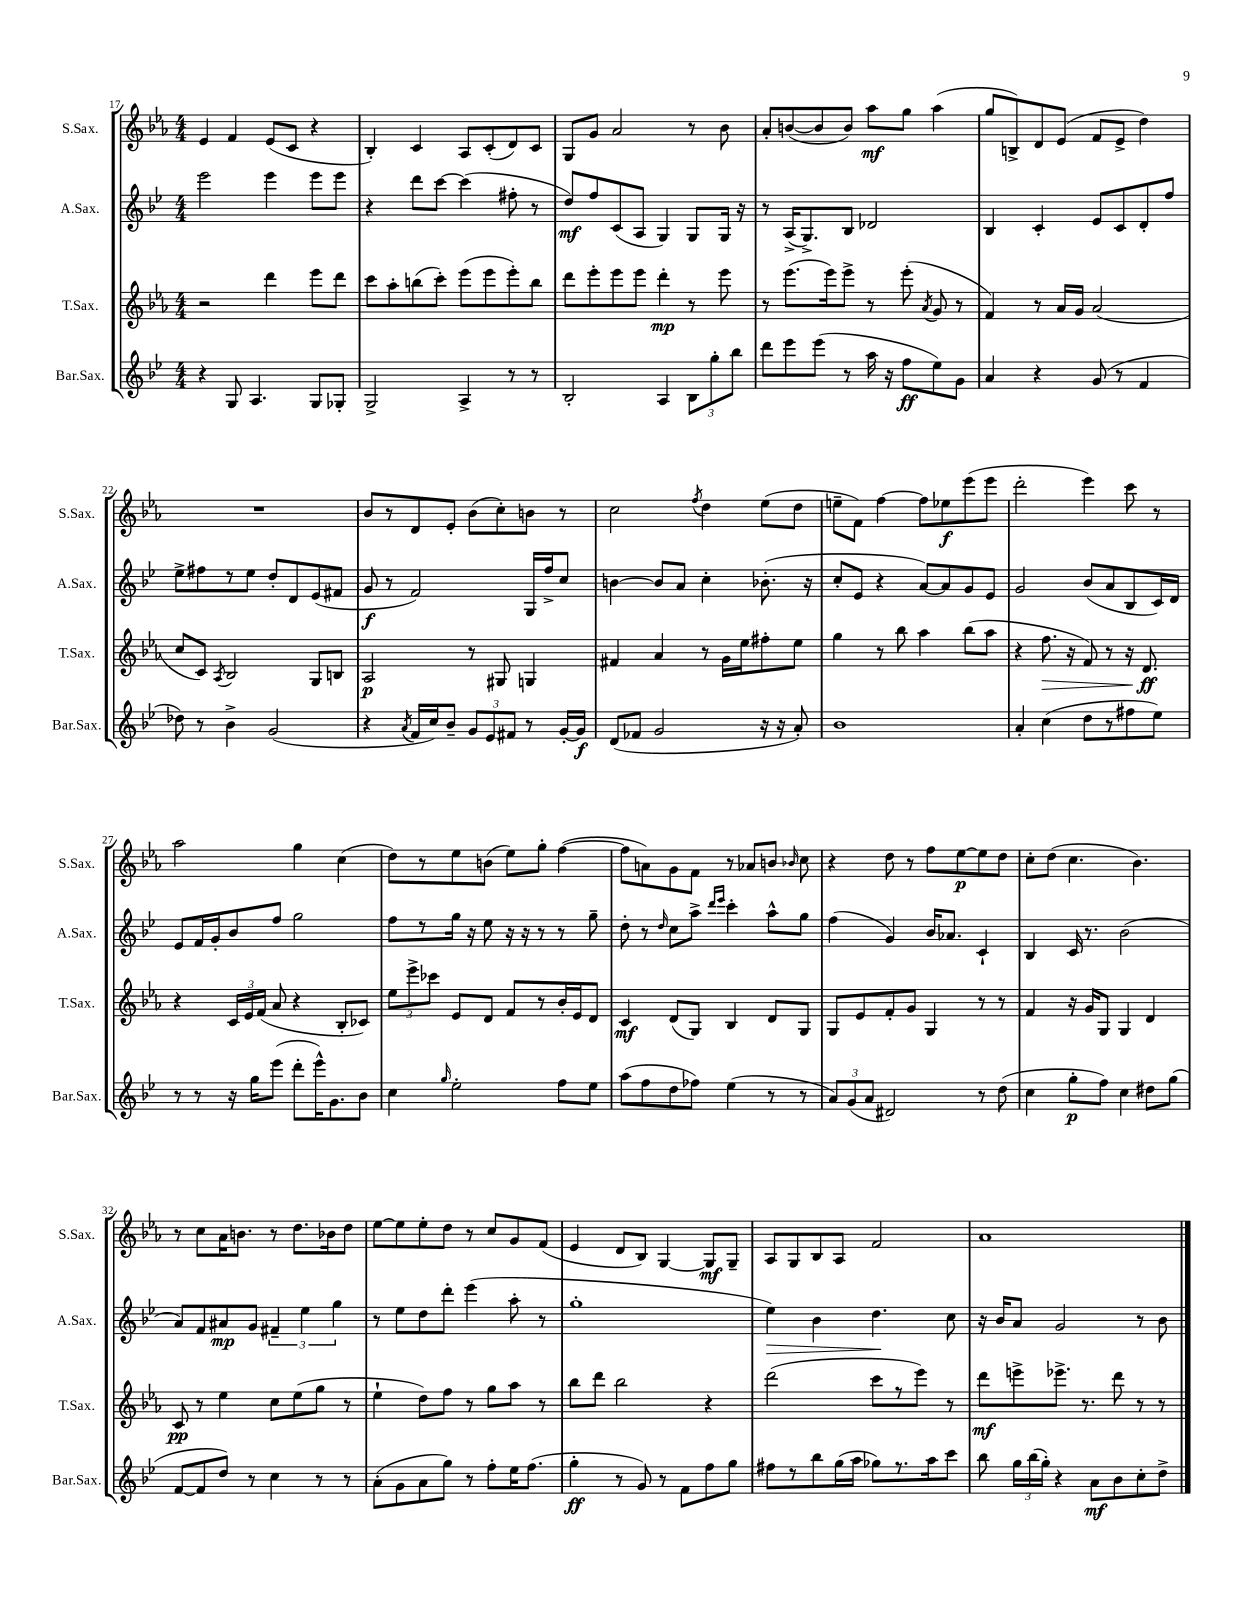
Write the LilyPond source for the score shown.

<<
\new StaffGroup <<
\new Staff = "s0" \with { instrumentName = "S.Sax." shortInstrumentName = "S.Sax." } {
    \clef treble \key ees \major \numericTimeSignature \time 4/4
    \autoBeamOff ees'4 f'4 ees'8[( c'8] r4 |
    bes4-.) c'4 aes8[ c'8-.( d'8) c'8] |
    g8[ g'8] aes'2 r8 bes'8 |
    aes'8[-. b'8~( b'8 b'8]) aes''8[\mf g''8] aes''4( |
    g''8[ b8->) d'8 ees'8]( f'8[ ees'8]-> d''4) |
    R1 |
    bes'8[ r8 d'8 ees'8]-. bes'8[( c''8-.) b'8] r8 |
    c''2 \acciaccatura { f''8 } d''4 ees''8[( d''8] |
    e''8[-- f'8]) f''4~ f''8[ ees''8\f ees'''8( ees'''8] |
    d'''2-. ees'''4) c'''8 r8 |
    aes''2 g''4 c''4( |
    d''8[) r8 ees''8 b'8]( ees''8[) g''8]-. f''4~( |
    f''8[ a'8) g'8 f'8] r8 aes'8[ b'8] \grace { bes'16 } c''8 |
    r4 d''8 r8 f''8[ ees''8~\p ees''8 d''8] |
    c''8[-. d''8]( c''4. bes'4.) |
    r8 c''8[ aes'16 b'8.] r8 d''8.[ bes'16 d''8] |
    ees''8[~ ees''8 ees''8-. d''8] r8 c''8[ g'8 f'8]( |
    ees'4 d'8[ bes8]) g4~ g8[\mf g8]-- |
    aes8[ g8 bes8 aes8] f'2 |
    aes'1 \bar "|." |
}
\new Staff = "s1" \with { instrumentName = "A.Sax." shortInstrumentName = "A.Sax." } {
    \clef treble \key bes \major \numericTimeSignature \time 4/4
    \autoBeamOff ees'''2 ees'''4 ees'''8[ ees'''8] |
    r4 d'''8[ c'''8]~ c'''4( fis''8-. r8 |
    d''8[\mf) f''8 c'8( a8] g4) g8[ g16] r16 |
    r8 a16[->( g8.->) bes8] des'2 |
    bes4 c'4-. ees'8[ c'8 d'8-. f''8] |
    ees''8[-> fis''8 r8 ees''8] d''8[-. d'8 ees'8( fis'8] |
    g'8\f r8 f'2) g16[ f''16-> c''8] |
    b'4~ b'8[ a'8] c''4-. bes'8.-.( r16 |
    c''8[-. ees'8] r4 a'8[~) a'8 g'8 ees'8] |
    g'2 bes'8[( a'8 bes8 c'16) d'16] |
    ees'8[ f'16 g'16-. bes'8 f''8] g''2 |
    f''8[ r8 g''16] r16 ees''8 r16 r16 r8 r8 g''8-- |
    d''8-. r8 \grace { d''16 } c''8[ a''8]-> \grace { d'''16[ ees'''16] } c'''4-. a''8[-^ g''8] |
    f''4( g'4) bes'16[ aes'8.] c'4-! |
    bes4 c'16 r8. bes'2( |
    a'8[) f'8 ais'8\mp g'8] \tuplet 3/2 { fis'4-- ees''4 g''4 } |
    r8 ees''8[ d''8 d'''8]-. ees'''4( a''8-. r8 |
    g''1-. |
    ees''4\>) bes'4 d''4.\! c''8 |
    r16 bes'16[ a'8] g'2 r8 bes'8 \bar "|." |
}
\new Staff = "s2" \with { instrumentName = "T.Sax." shortInstrumentName = "T.Sax." } {
    \clef treble \key ees \major \numericTimeSignature \time 4/4
    \autoBeamOff r2 d'''4 ees'''8[ d'''8] |
    c'''8[ aes''8-. b''8( c'''8]-.) ees'''8[( ees'''8 ees'''8-.) b''8] |
    d'''8[ ees'''8-. ees'''8 ees'''8] d'''4-.\mp r8 ees'''8 |
    r8 ees'''8.[( ees'''16) ees'''8]-> r8 ees'''8-.( \acciaccatura { aes'8 } g'8 r8 |
    f'4) r8 aes'16[ g'16] aes'2( |
    c''8[ c'8]) \acciaccatura { aes8 } bes2 g8[ b8] |
    aes2\p r8 gis8 g4 |
    fis'4 aes'4 r8 g'16[ ees''16 fis''8-. ees''8] |
    g''4 r8 bes''8 aes''4 bes''8[( aes''8] |
    r4 f''8.\> r16 f'8) r8 r16 d'8.\ff\! |
    r4 \tuplet 3/2 { c'16[ ees'16 f'16]( } aes'8 r4 bes8[-. ces'8]) |
    \tuplet 3/2 { ees''8[ ees'''8-> ces'''8] } ees'8[ d'8] f'8[ r8 bes'16-. ees'16 d'8] |
    c'4\mf d'8[( g8]) bes4 d'8[ g8] |
    g8[ ees'8 f'8-. g'8] g4 r8 r8 |
    f'4 r16 g'16[ g8] g4 d'4 |
    c'8\pp r8 ees''4 c''8[ ees''8( g''8] r8 |
    ees''4-! d''8[) f''8] r8 g''8[ aes''8] r8 |
    bes''8[ d'''8] bes''2 r4 |
    d'''2( c'''8[ r8 ees'''8]) r8 |
    d'''8[\mf e'''8-> ees'''8.]-> r8. d'''8 r8 r8 \bar "|." |
}
\new Staff = "s3" \with { instrumentName = "Bar.Sax." shortInstrumentName = "Bar.Sax." } {
    \clef treble \key bes \major \numericTimeSignature \time 4/4
    \autoBeamOff r4 g8 a4. g8[ ges8]-. |
    g2-> a4-> r8 r8 |
    bes2-. a4 \tuplet 3/2 { bes8[ g''8-. bes''8] } |
    d'''8[ ees'''8 ees'''8]( r8 a''16 r16 f''8[\ff ees''8) g'8] |
    a'4 r4 g'8( r8 f'4 |
    des''8) r8 bes'4-> g'2( |
    r4 \acciaccatura { a'8 } f'16[ c''16) bes'8]-- \tuplet 3/2 { g'8[ ees'8 fis'8] } r8 g'16[~-. g'16]\f |
    d'8[( fes'8] g'2 r16 r16 a'8-.) |
    bes'1 |
    a'4-. c''4( d''8[ r8 fis''8 ees''8]) |
    r8 r8 r16 g''16[ ees'''8]( d'''8[-. ees'''16-^) g'8. bes'8] |
    c''4 \grace { g''16 } ees''2-. f''8[ ees''8] |
    a''8[( f''8 d''8 fes''8]) ees''4( r8 r8 |
    \tuplet 3/2 { a'8[) g'8( a'8] } dis'2) r8 d''8( |
    c''4 g''8[-.\p f''8]) c''4 dis''8[ g''8]( |
    f'8[~ f'8 d''8]) r8 c''4 r8 r8 |
    a'8[-.( g'8 a'8 g''8]) r8 f''8[-. ees''16 f''8.]( |
    g''4-.\ff r8 g'8) r8 f'8[ f''8 g''8] |
    fis''8[ r8 bes''8 g''16( a''16] ges''8[) r8. a''16 c'''8] |
    bes''8 \tuplet 3/2 { g''16[ bes''16( g''16]-.) } r4 a'8[\mf bes'8 c''8-. d''8]-> \bar "|." |
}
>>
>>
\layout { \context { \Score currentBarNumber = #17 } }
